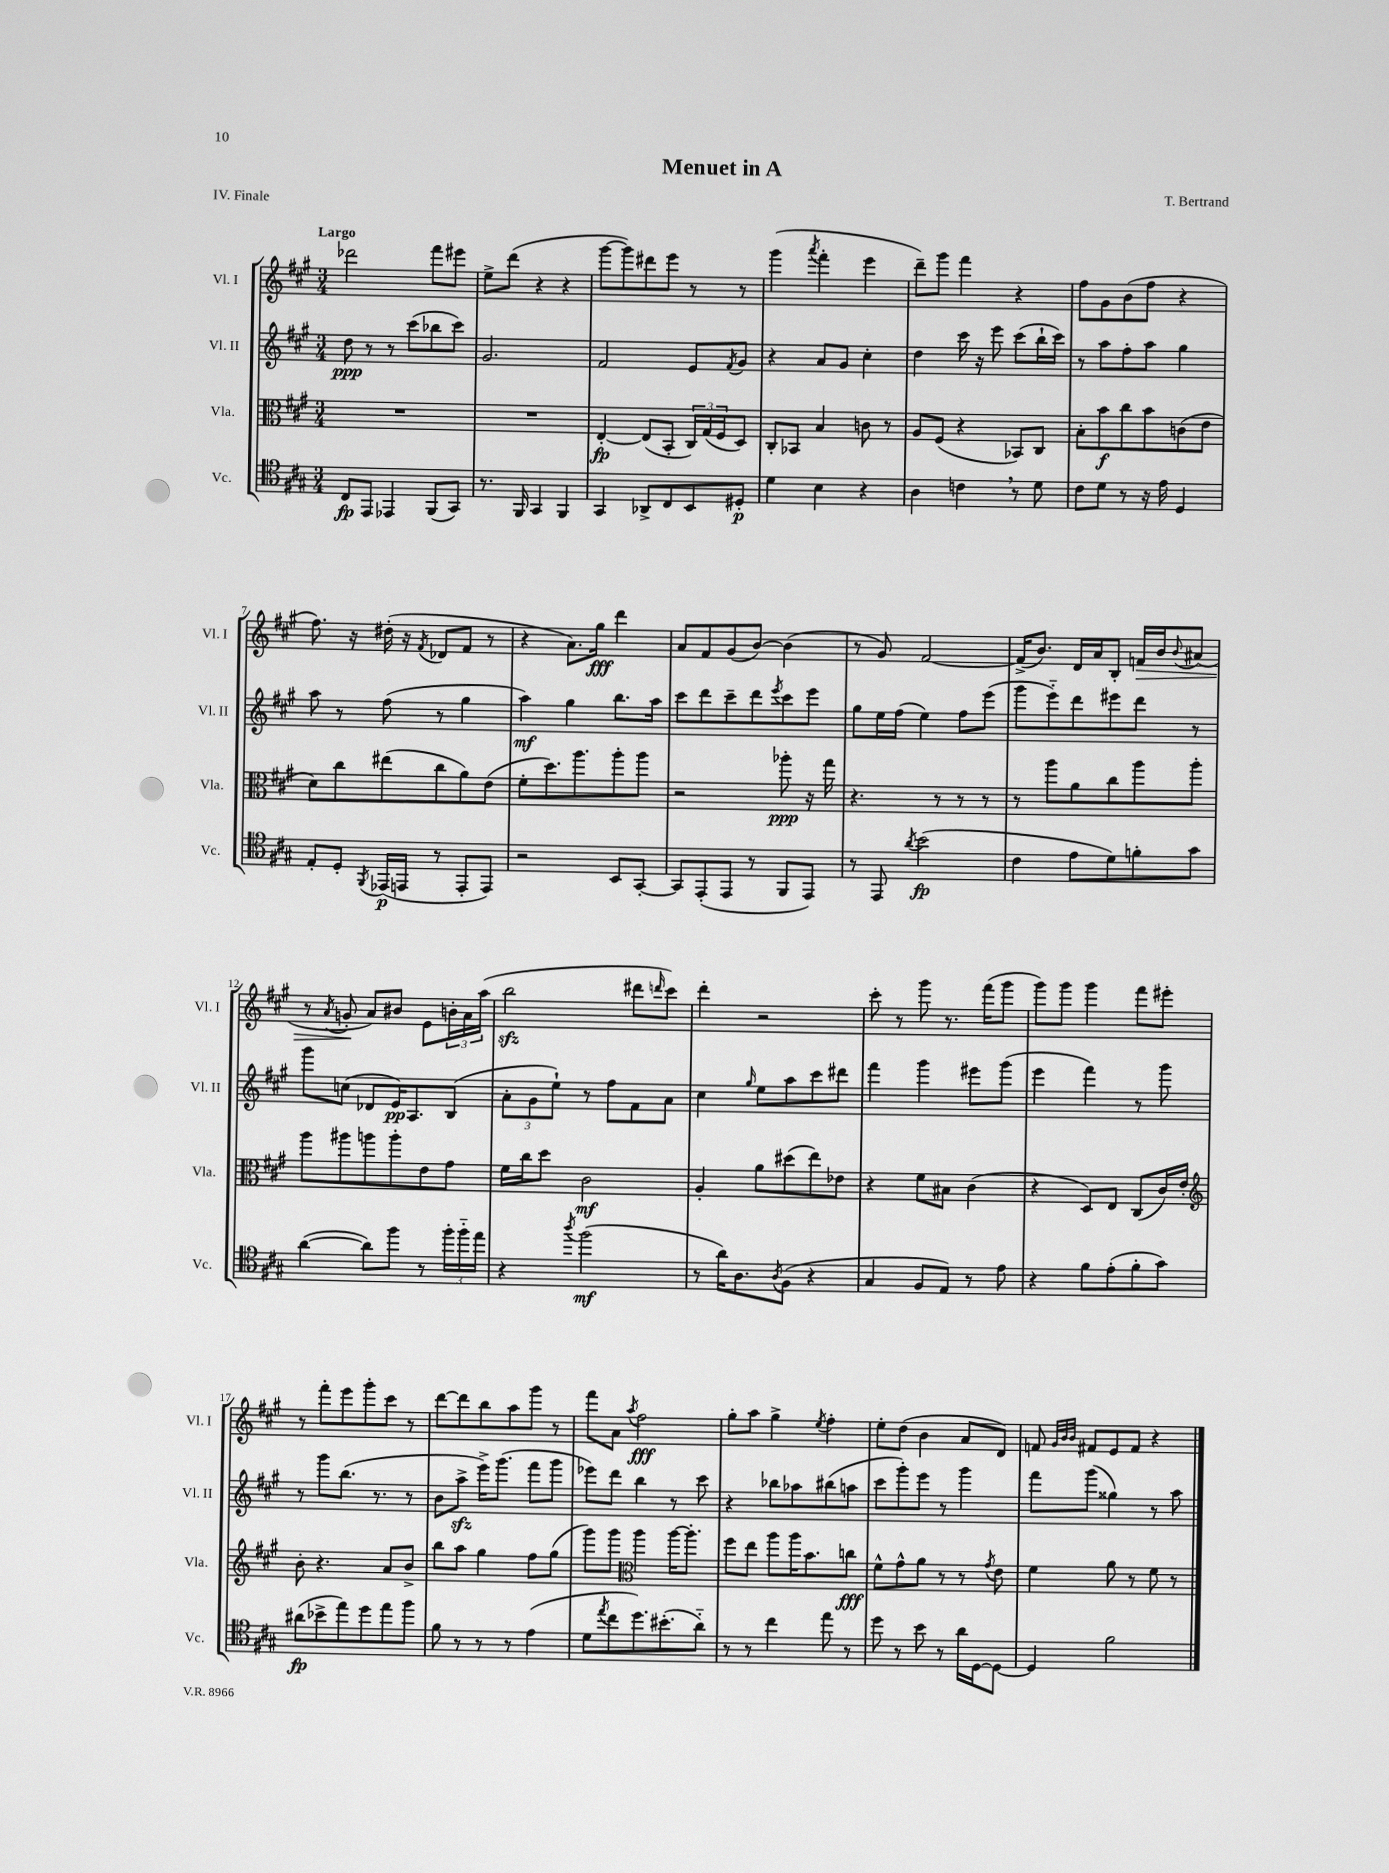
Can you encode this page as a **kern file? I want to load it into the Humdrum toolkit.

**kern	**kern	**kern	**kern
*staff4	*staff3	*staff2	*staff1
*clefC4	*clefC3	*clefG2	*clefG2
*k[f#c#g#]	*k[f#c#g#]	*k[f#c#g#]	*k[f#c#g#]
*M3/4	*M3/4	*M3/4	*M3/4
8C#	2.r	8dd	2ddd-
8EE	.	8r	.
4EE-	.	8r	.
.	.	(8ccc#	.
(8FF#	.	8bb-	8fff#
8GG#)	.	8ccc#)	8eee#
=	=	=	=
8.r	2.r	2.g#	8ee^
.	.	.	(8ddd
16FF#	.	.	.
4GG#	.	.	4r
4FF#	.	.	4r
=	=	=	=
4GG#	[4E'	2f#	[8ggg#
.	.	.	8ggg#])
8AA-^	(8E]	.	8ddd#
8C#	8BB'	.	8eee
8BB	24C#)	8e	8r
.	(24G#	.	.
.	24F#	.	.
.	.	8qf#	.
8D#'	8D)	8g#	8r
=	=	=	=
4d	8C#'	4r	(4ggg#
.	8BB-	.	.
.	.	.	8qaaa
4B	4B	8a	4fff#'
.	.	8g#	.
4r	8c	4cc#'	4eee
.	8r	.	.
=	=	=	=
4A	8A	4dd	8ddd~)
.	(8F#	.	8ggg#
4c	4r	16ccc#	4fff#
.	.	16r	.
.	.	8eee	.
8r	8BB-)	(8ccc#	4r
8d	8C#	16bb`	.
.	.	16ccc#)	.
=	=	=	=
8c#	8B'	8r	8ff#
8d	8b	8aa	8g#
8r	8cc#	8ff#'	(8b
16r	8b	8aa	8ff#
16e	.	.	.
4D	(8c	4gg#	4r
.	8e	.	.
=	=	=	=
8E'	8d)	8aa	8.ff#)
8D'	8cc#	8r	.
.	.	.	16r
8qFF#	.	.	.
(16EE-	(8ee#	(8ff#	(16dd#'
16EE	.	.	16r
.	.	.	8qf#
8r	8cc#	8r	8d-
8EE'	8a)	4gg#	8f#
8EE)	(8e	.	8r
=	=	=	=
2r	8f#'	4aa)	4r
.	8.dd)	.	.
.	.	4gg#	8.a)
.	8.aa	.	.
.	.	.	16gg#
8BB	8aa'	8.bb	4ddd
[8GG#'	8aa	.	.
.	.	16aa	.
=	=	=	=
8GG#]	2r	8ccc#	8a
(8EE'	.	8ddd	8f#
8EE	.	8ccc#~	(8g#
8r	.	8ddd	[8b)
.	.	8qeee	.
8FF#	8aa-'	8ccc#	(4b]
8EE)	16r	8eee	.
.	16gg#	.	.
=	=	=	=
8r	4.r	8gg#	8r
8EE	.	16ee	8g#)
.	.	(16ff#	.
8qa	.	.	.
(2b	.	4ee)	[2f#
.	8r	.	.
.	8r	8ff#	.
.	8r	(8eee	.
=	=	=	=
4c#	8r	8ggg#	(16f#^]
.	.	.	8.b)
.	8aa	8eee'~)	.
8e	8a	8ddd	16d
.	.	.	16a
8d)	8cc#	8eee#	8B'
8f'	8aa	8ddd	16f
.	.	.	16b
.	.	.	8qqb
8g#	8aa'	8r	(8a#
=	=	=	=
([4a	8aa	8ggg#	8r
.	.	.	8qa
.	8aa#	(8cc	8g'
8a])	8aa	8d-	8a)
8ff#	8aa'	16e)	8b#
.	.	8.A	.
8r	8e	.	8e
24ff#'	8g#	(8B	24b'
24ff#'~	.	.	24a
24ee	.	.	(24aa
=	=	=	=
4r	16f#	12a'	2bb
.	16cc#	.	.
.	.	12g#	.
.	8dd	.	.
.	.	12ee`)	.
8qaa	.	.	.
(2ff#	2c#	8r	.
.	.	8ff#	.
.	.	8f#	8ddd#
.	.	.	16qqddd
.	.	8a	8ccc#)
=	=	=	=
8r	4A'	4cc#	4ddd'
16a)	.	.	.
8.A	.	.	.
.	.	16qqgg#	.
.	8a	8ee	2r
8qA	.	.	.
(8F#	(8dd#	8aa	.
4r	8ee)	8ccc#	.
.	8e-	8ddd#	.
=	=	=	=
4G#	4r	4fff#	8ccc#'
.	.	.	8r
8F#	8f#	4ggg#	8ggg#
8E)	8B#	.	8.r
8r	(4c#	8eee#	.
.	.	.	(16fff#
8e	.	(8ggg#	8ggg#
=	=	=	=
4r	4r	4eee	8ggg#)
.	.	.	8ggg#
8f#	8D)	4fff#)	4ggg#
(8e'	8E	.	.
8f#'	(8C#	8r	8fff#
8g#)	16c#)	8ggg#	8eee#'
.	16e'	.	.
=	=	=	=
*	*clefG2	*	*
(8a#	8b'	8r	8r
8b-^	4.r	8ggg#	8fff#'
8ee)	.	(8.bb	8eee
8dd	.	.	8ggg#'
.	.	8.r	.
8ee	8a	.	8ccc#
8ff#	8b^	8r	8r
=	=	=	=
8f#	8bb	8b	[8ddd
8r	8aa	8aa^	8ddd]
8r	4gg#	16eee^)	8bb
.	.	(8.ggg#	.
8r	.	.	8aa
(4e	8ff#	8fff#	8ggg#
.	(8gg#	8ggg#	8r
=	=	=	=
8d	8ggg#)	8eee-)	8fff#
8qee	.	.	.
8cc#	8ggg#	8ddd	8a
*	*clefC3	*	*
.	.	.	8qaa
8.dd)	4aa	4bb	2ff#
(8.b#'	.	.	.
.	[16aa	8r	.
.	8.aa']	.	.
8a'~)	.	8ccc#	.
=	=	=	=
8r	8ff#	4r	8gg#'
8r	8ee	.	8aa
4cc#	8aa	8bb-	4gg#^
.	16aa	8aa-	.
.	8.b	.	.
.	.	.	8qee
8ee	.	(8bb#	4ff#'
8r	8cc	8aa	.
=	=	=	=
8dd	8f#^^	8ccc#	8ee'
8r	8g#^^	8ggg#')	(8dd
8b	8a	8eee	4b
8r	8r	8r	.
16a	8r	4ggg#	8a
[16D	.	.	.
.	8qg#	.	.
8D_	8e	.	8d)
=	=	=	=
4D]	4f#	8fff#	8f
.	.	.	32qqg#
.	.	.	32qqb
.	.	.	32qqb
.	.	(8ggg#	8f#
2f#	8a	4gg##)	8e
.	8r	.	8f#
.	8f#	8r	4r
.	8r	8aa	.
==	==	==	==
*-	*-	*-	*-
